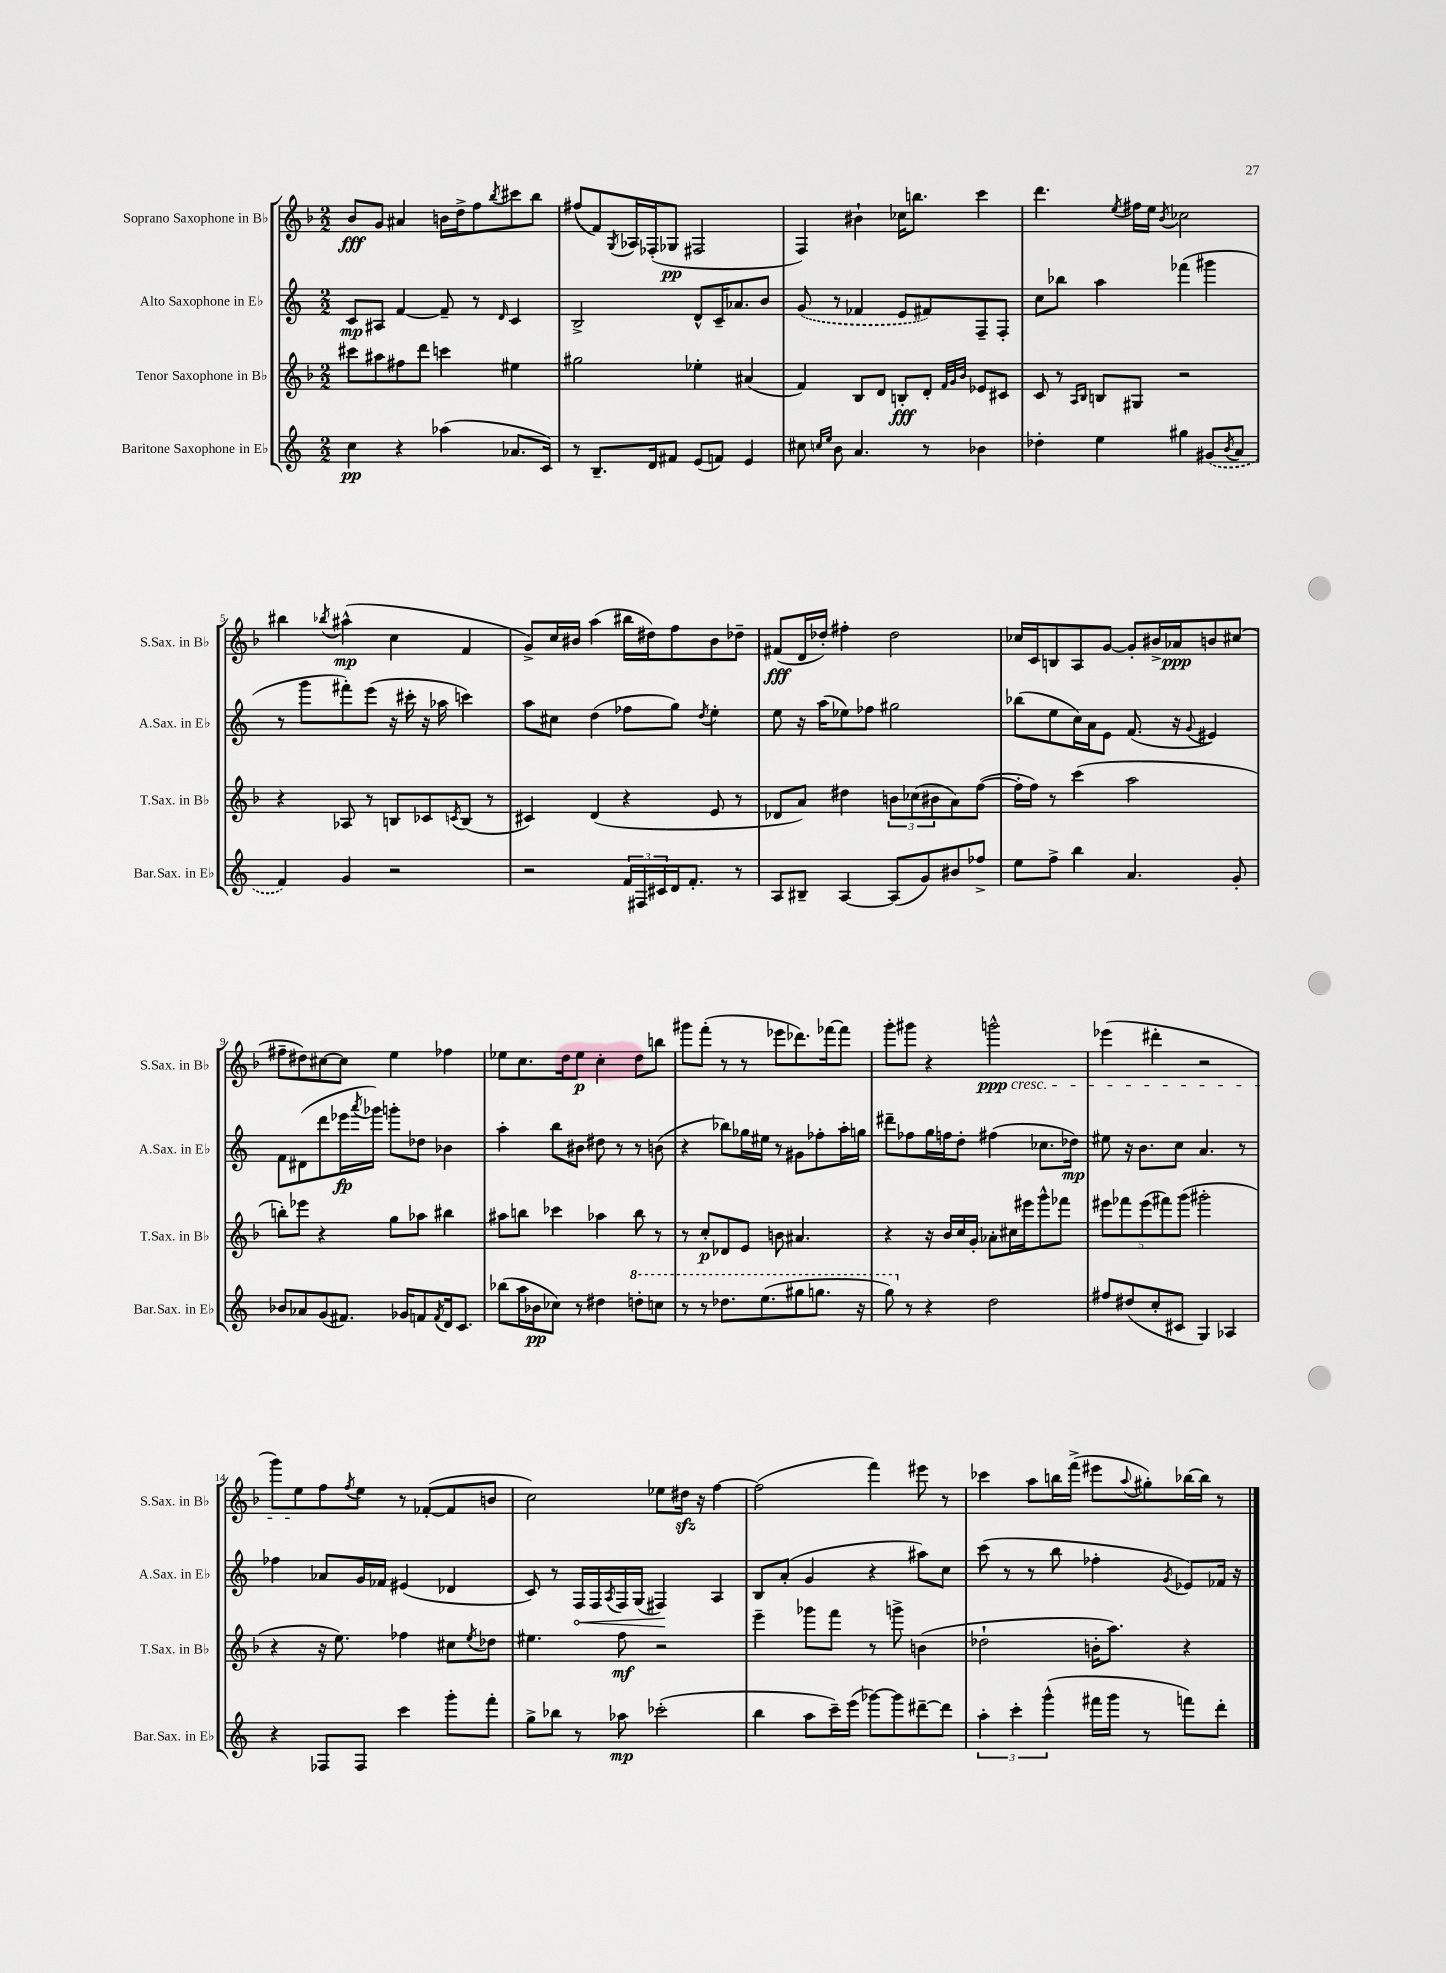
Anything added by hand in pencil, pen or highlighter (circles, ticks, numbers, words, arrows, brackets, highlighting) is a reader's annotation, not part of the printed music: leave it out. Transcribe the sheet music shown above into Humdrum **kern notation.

**kern	**kern	**kern	**kern
*staff4	*staff3	*staff2	*staff1
*clefG2	*clefG2	*clefG2	*clefG2
*k[]	*k[b-]	*k[]	*k[b-]
*M2/2	*M2/2	*M2/2	*M2/2
4cc	8ccc#	8c	8b-
.	8aa#	8A#	8g
4r	8ff#	[4f	4a#
.	8ddd	.	.
(4aa-	4ccc	8f~]	16b
.	.	.	16dd^
.	.	8r	8ff
.	.	16qqd	8qbb-
8.a-	4ee#	4c	8ccc#
.	.	.	8bb-
16c)	.	.	.
=	=	=	=
8r	2gg#	2B^	(8ff#
8.B~	.	.	8f)
.	.	.	8qG
.	.	.	16A-
16d	.	.	(16F-'
8f#	.	.	8G-
(8e	4ee-'	8d^^	2F#
8f)	.	16c~	.
.	.	8.a-	.
4e	(4a#	.	.
.	.	8b	.
=	=	=	=
8cc#	4f)	(8g	4F)
16qqcc	.	.	.
16qqee	.	.	.
8b	.	8r	.
4.a	8B-	4f-	4b#`
.	8d	.	.
.	8B'	8e	16cc-
.	.	.	8.bb
8r	8d'	8f#)	.
.	32qqf	.	.
.	32qqg	.	.
.	32qqb-	.	.
4b-	8e-	8F~	4ccc
.	8c#	8F'	.
=	=	=	=
4dd-'	8c	8cc	4.ddd
.	8r	8bb-	.
.	16qqA	.	.
.	16qqB-	.	.
4ee	8B	4aa	.
.	.	.	8qee
.	8G#	.	16ff#
.	.	.	16ee
.	.	.	8qb-
4gg#	2r	(4fff-	2cc-
(8g#	.	4ggg#	.
8qb	.	.	.
8a	.	.	.
=	=	=	=
4f)	4r	8r	4bb#
.	.	8ggg	.
.	.	.	8qbb-
4g	8A-	8fff#')	(4aa#^^
.	8r	(8eee	.
2r	8B	16r	4cc
.	.	16ccc#'	.
.	8c-	16r	.
.	.	16aa-	.
.	8qc	.	.
.	(8B	4ccc)	4f
.	8r	.	.
=	=	=	=
2r	4c#)	8aa	8g^)
.	.	8cc#	16cc
.	.	.	16b#
.	(4d	(4dd	(4aa
24f	4r	8ff-	16bb#
24F#	.	.	.
.	.	.	16dd#)
24c#	.	.	.
16d	.	8gg)	8ff
8.f'	.	.	.
.	.	8qdd	.
.	8e	4ee'	8b#
8r	8r	.	8dd-~
=	=	=	=
8A	8d-	8ee	(8f#
8B#~	8a)	16r	16d
.	.	(16aa	16dd-')
[4A	4dd#	8ee-)	4ff#'
.	.	8ff-	.
(8A]	12b	2gg#	2dd-
.	(12cc-	.	.
8g)	.	.	.
.	12b#	.	.
8b#	8a)	.	.
8ff-^	([8ff	.	.
=	=	=	=
8ee	16ff']	(8bb-	16cc-
.	16ff)	.	16c
8ff^	8r	8ee	8B
4bb	(4ccc	16cc)	8A
.	.	16a	.
.	.	8e	[8g
4.a	2aa	(8.f	8g']
.	.	.	16b#^
.	.	16r	16a-
.	.	8qqg	.
.	.	4e#)	8b
8g'	.	.	(8cc#
=	=	=	=
8b-	8bb')	8f	8ff#~
8a-	8eee-	(8d#	8dd#)
(8g	4r	8ddd	[8cc#
8.f#)	.	16eee-	8cc#]
.	.	8qaaa	.
.	.	16ggg-)	.
.	8gg	8ggg'	4ee
16g-	.	.	.
8f	8aa-	8dd-	.
8qf	.	.	.
16d	4bb#	4b-	4ff-
8.c	.	.	.
=	=	=	=
(8bb-	8aa#	4aa'	8ee-
16aa	8bb	.	8.cc
16b-	.	.	.
8cc-)	4ccc-	8bb	.
.	.	.	16dd
8r	.	8b#	8ee-
4dd#	4aa-	8dd#	4cc'
.	.	8r	.
8ddd'	8bb	8r	8dd
8ccc	8r	(8b	8bb
=	=	=	=
8r	8r	4r	8ggg#
8r	8cc'	.	(8fff'
8.ddd-	8d-	8bb-)	8r
.	8e	16gg-	8r
(8.eee	.	16ee#	.
.	8b	8r	8eee-
8ggg#	4.a#	8g#	8.ddd-)
8.ggg	.	8ff-'	.
.	.	.	[16fff-
.	.	16aa'	8fff-]
16r	.	16gg	.
=	=	=	=
8ggg)	4r	8ddd#~	8ggg'
8r	.	8ff-	8ggg#
4r	16r	16gg	4r
.	16b-	16ff	.
.	16cc	8dd'	.
.	16g'	.	.
2dd	8a-'	(4ff#	2ggg^^
.	16cc#	.	.
.	16eee#	.	.
.	8ggg^^	8.cc-	.
.	8fff-	.	.
.	.	16dd-)	.
=	=	=	=
8ff#	10eee#	8ee#	(4eee-
.	10fff-	.	.
(8dd#	.	16r	.
.	.	8.b	.
.	(10eee#	.	.
8cc'	.	.	4ddd#'
.	10fff#)	.	.
8c#	.	8cc	.
.	(10ggg	.	.
4G)	2ggg#'	4.a	2r
4A-	.	.	.
.	.	8r	.
=	=	=	=
4r	4r	4ff-	8ggg)
.	.	.	8ee
8F-	16r	8a-	8ff
.	8.ee)	.	.
.	.	.	8qff
8F-	.	16g	8ee
.	.	16f-	.
4ccc	4ff-	(4e#	8r
.	.	.	([8f-'
8ggg'	8cc#	4d-	8f-]
.	8qee	.	.
8fff'	8dd-	.	8b
=	=	=	=
8gg^	4.ee#	8c)	2cc)
8bb-	.	8r	.
8r	.	16F	.
.	.	16F	.
.	.	8qA	.
8aa-	8ff	16F	.
.	.	(16G	.
(2ccc-'	2r	4F#)	8ee-
.	.	.	16dd#
.	.	.	16r
.	.	4A	[4ff
=	=	=	=
4bb	4eee~	8B	(2ff]
.	.	(8a'	.
8aa	8ggg-	4g	.
16ccc~)	8fff	.	.
(16eee	.	.	.
[8ggg-)	8r	4r	4fff)
8ggg-]	8ggg^	.	.
[8ddd#~	(4b	8aa#)	8eee#
8ddd#]	.	8cc	8r
=	=	=	=
6aa'	2dd-`	(8ccc	4ccc-
.	.	8r	.
6ccc'	.	.	.
.	.	8r	8aa
(6ggg^^	.	.	.
.	.	8bb	16bb
.	.	.	(16fff^
16fff#	16b'	4ff-'	8eee#
16ggg	8.aa)	.	.
.	.	.	8qqaa
8r	.	.	8gg#')
.	.	8qg	.
8fff)	4r	8e-)	[16bb-
.	.	.	16bb-]
8ddd'	.	16f-	8r
.	.	16r	.
==	==	==	==
*-	*-	*-	*-
